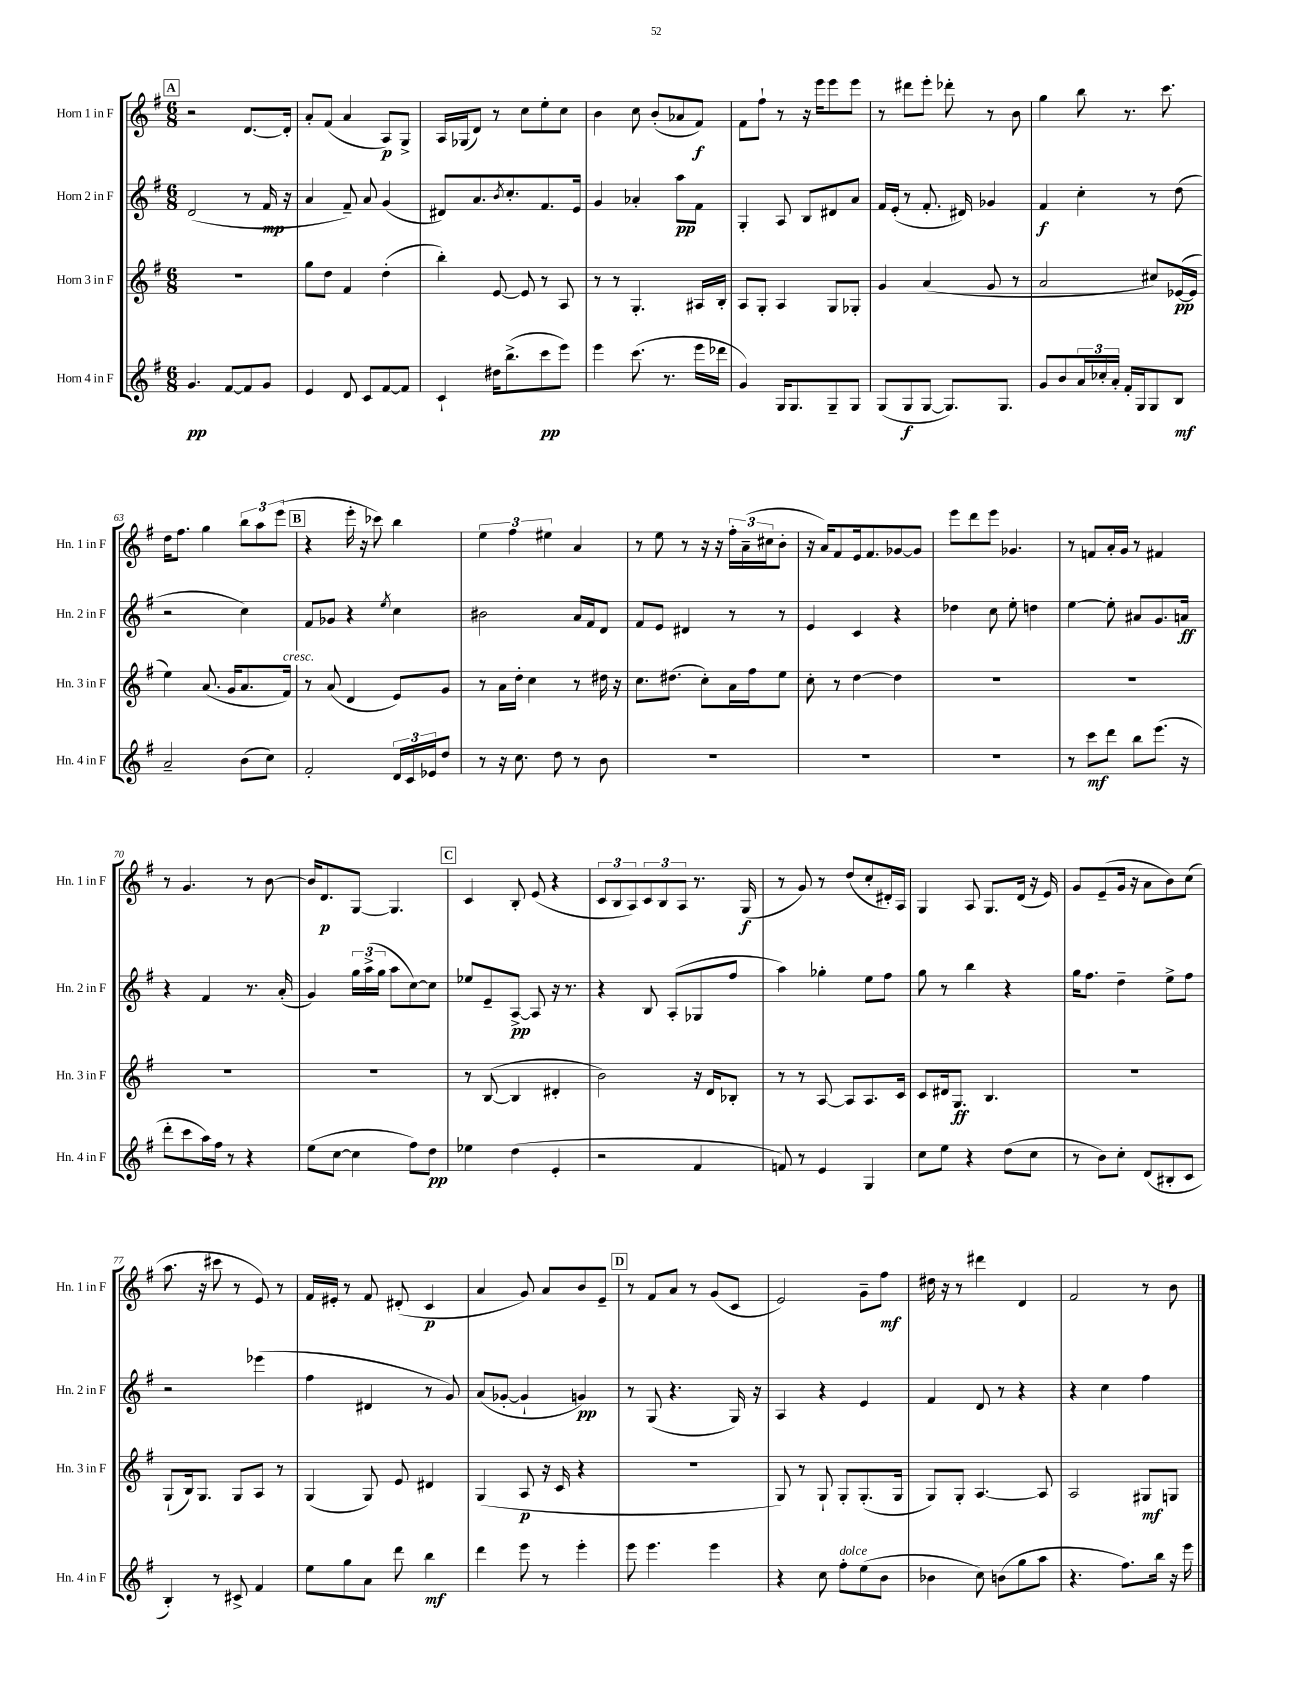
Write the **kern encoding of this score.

**kern	**kern	**kern	**kern
*staff4	*staff3	*staff2	*staff1
*clefG2	*clefG2	*clefG2	*clefG2
*k[f#]	*k[f#]	*k[f#]	*k[f#]
*M6/8	*M6/8	*M6/8	*M6/8
4.g/	2.r	(2d/	2r
[8f#/L	.	.	.
8f#/]	.	8r	[8.d/L
8g/J	.	16f#/	.
.	.	16r	16d'/]Jk
=	=	=	=
4e/	8gg\L	4a/	8a'/L
.	8dd\J	.	(8f#/J
8d/	4f#/	8f#~/)	4a/
8c/L	.	8a/	.
[8f#/	(4dd'\	(4g/	8A/L)
8f#/]J	.	.	8G^/J
=	=	=	=
4c`/	4bb'\)	8d#/L)	16A/LL
.	.	.	(16G-/J
.	.	8.a/	8d/J)
16dd#\LK	[8e/	.	8r
.	.	8qb/	.
(8.bb^\	.	8.cc'/	.
.	8e/]	.	8cc\L
8ccc\	8r	8.f#/	8ee'\
8eee\J)	8A/	.	8cc\J
.	.	16e/Jk	.
=	=	=	=
4eee\	8r	4g/	4b\
.	8r	.	.
(8.ccc\	4.G'/	4a-'/	8cc\
.	.	.	(8b'/L
8.r	.	.	.
.	.	8aa\L	8a-/
16eee\LL	16A#/LL	8f#\J	8f#/J)
16ddd-\JJ	16B'/JJ	.	.
=	=	=	=
4g/)	8A/L	4G'/	8f#\L
.	8G'/J	.	8ff#`\J
16G/LK	4A/	8A/	8r
8.G/	.	.	.
.	.	8B/L	16r
.	.	.	16eee\LK
8G~/	8G/L	8d#/	8eee\
8G/J	8G-'/J	8a/J	8eee\J
=	=	=	=
(8G/L	4g/	16f#/LL	8r
.	.	(16e'/JJ	.
8G/	.	8r	8ddd#\L
[8G/J	(4a/	8.f#'/	8eee'\J
8.G/]L)	.	.	8ddd-'\
.	.	16d#/)	.
.	8g/	4g-/	8r
8.G/J	.	.	.
.	8r	.	8b\
=	=	=	=
8g/L	2a/	4f#/	4gg\
8b/	.	.	.
24a/L	.	4cc'\	8bb\
24cc-'/	.	.	.
24a'/JJ	.	.	.
16f#'/LL	.	.	8.r
16G/J	.	.	.
8G/	8cc#/L)	8r	.
.	.	.	8.ccc\
8B/J	([16e-/L	(8dd\	.
.	16e-/]JJ	.	.
=	=	=	=
2a~/	4ee\)	2r	16dd\LK
.	.	.	8.ff#\J
.	(8.a/	.	4gg\
.	16g/LK	.	.
(8b\L	8.a/	4cc\)	12bb\L
.	.	.	12aa\
8cc\J)	.	.	.
.	.	.	(12eee\J
.	16f#/Jk)	.	.
=	=	=	=
2f#'/	8r	8f#/L	4r
.	(8a/	8g-/J	.
.	4d/	4r	16eee'\
.	.	.	16r
.	.	.	8ccc-\)
.	.	8qee/	.
24d/LL	8e/L)	4cc\	4bb\
24c/	.	.	.
24e-/J	.	.	.
8dd/J	8g/J	.	.
=	=	=	=
8r	8r	2b#\	6ee\
16r	16a\LL	.	.
.	.	.	6ff#\
8.cc\	16dd'\JJ	.	.
.	4cc\	.	.
.	.	.	6ee#\
8dd\	.	.	.
8r	8r	16a/LL	4a/
.	.	16f#/J	.
8b\	16dd#\	8d/J	.
.	16r	.	.
=	=	=	=
2.r	8.cc\L	8f#/L	8r
.	.	8e/J	8ee\
.	(8.dd#\J	.	.
.	.	4d#/	8r
.	8cc'\L)	.	16r
.	.	.	16r
.	16a\L	8r	24ff#'\LL
.	.	.	(24a~\
.	16ff#\J	.	.
.	.	.	24cc#\J
.	8ee\J	8r	8b'\J
=	=	=	=
2.r	8cc'\	4e/	16r
.	.	.	16a/LK)
.	8r	.	8f#/
.	[4dd\	4c/	16e/k
.	.	.	8.f#/
.	4dd\]	4r	[8g-/
.	.	.	8g-/]J
=	=	=	=
2.r	2.r	4dd-\	8eee\L
.	.	.	8ddd\
.	.	8cc\	8eee\J
.	.	8ee'\	4.g-/
.	.	4dd\	.
=	=	=	=
8r	2.r	[4ee\	8r
8ccc\L	.	.	8f/L
8ddd\J	.	8ee'\]	16a'/L
.	.	.	16g/JJ
8bb\L	.	8a#/L	8r
(8.eee\J	.	8.g/	4f#/
16r	.	16a/Jk	.
=	=	=	=
8ddd'\L	2.r	4r	8r
8ccc\	.	.	4.g/
16aa\L)	.	4f#/	.
16ff#\JJ	.	.	.
8r	.	.	.
4r	.	8.r	8r
.	.	.	[8b\
.	.	(16a'/	.
=	=	=	=
(8ee\L	2.r	4g/)	16b/]LK
.	.	.	8.d/
[8cc\J	.	.	.
4cc\]	.	24gg\LL	[8G/J
.	.	(24aa^\	.
.	.	24gg\JJ	.
.	.	8aa\L	4.G/]
8ff#\L)	.	[8cc\)	.
8dd\J	.	8cc\]J	.
=	=	=	=
4ee-\	8r	8ee-/L	4c/
.	([8B/	8e~/	.
(4dd\	4B/]	[8A^/J	8B'/
.	.	8A/]	(8e/
4e'/	4d#'/	16r	4r
.	.	8.r	.
=	=	=	=
2r	2b\)	4r	12c/L
.	.	.	12B/
.	.	.	12A/)
.	.	8B/	12c/
.	.	.	12B/
.	.	(8A'/L	.
.	.	.	12A/J
4f#/	16r	8G-/	8.r
.	16d/LK	.	.
.	8B-'/J	8ff#/J	.
.	.	.	(16G/
=	=	=	=
8f/)	8r	4aa\)	8r
8r	8r	.	8g/)
4e/	[8A/	4gg-'\	8r
.	8A/]L	.	(8dd/L
4G/	8.A/	8ee\L	8cc'/
.	.	8ff#\J	16d#'/L)
.	16c/Jk	.	16A/JJ
=	=	=	=
8cc\L	8c/L	8gg\	4G/
8ee\J	16d#/k	8r	.
.	8.G/J	.	.
4r	.	4bb\	8A/
.	4.B/	.	8.G/L
(8dd\L	.	4r	.
.	.	.	(16d/Jk
8cc\J	.	.	16r
.	.	.	16e/)
=	=	=	=
8r	2.r	16gg\LK	8g/L
.	.	8.ff#\J	.
8b\L)	.	.	(8e~/
8cc'\J	.	4dd~\	16g/Jk
.	.	.	16r
(8d/L	.	.	8a\L
8B#'/	.	8ee^\L	8b\)
8c/J	.	8ff#\J	(8cc\J
=	=	=	=
4B'/)	(8G`/L	2r	8.aa\
.	16B/k)	.	.
.	8.G/J	.	16r
8r	.	.	8ccc#\
8c#^/	8G/L	.	8r
4f#/	8A/J	(4eee-\	8e/)
.	8r	.	8r
=	=	=	=
8ee\L	(4G/	4ff#\	16f#/LL
.	.	.	16e#'/JJ
8gg\	.	.	8r
8a\J	8G/)	4d#/	8f#/
8ddd\	8e/	.	(8d#'/
4bb\	4d#/	8r	4c/
.	.	8g/)	.
=	=	=	=
4ddd\	(4G/	(8a/L	4a/
.	.	[8g-'/J	.
8eee\	8A/	4g-`/]	8g/)
8r	16r	.	8a/L
.	16c/	.	.
4eee'\	4r	4g/)	8b/
.	.	.	8e~/J
=	=	=	=
8eee\	2.r	8r	8r
4.eee\	.	(8G/	8f#/L
.	.	4.r	8a/J
.	.	.	8r
4eee\	.	.	(8g/L
.	.	16G/)	8c/J
.	.	16r	.
=	=	=	=
4r	8G/)	4A/	2e/)
.	8r	.	.
8cc\	8G`/	4r	.
8ff#'\L	8G'/L	.	.
(8ee\	(8.G'/	4e/	8g~\L
8b\J	.	.	8ff#\J
.	16G/Jk	.	.
=	=	=	=
4b-\	8G/L)	4f#/	16dd#\
.	.	.	16r
.	8G'/J	.	8r
8cc\)	[4.A/	8d/	4ddd#\
(8b\L	.	8r	.
8gg\	.	4r	4d/
8aa\J	8A/]	.	.
=	=	=	=
4.r	2A/	4r	2f#/
.	.	4cc\	.
8.ff#\L)	.	.	.
.	8G#/L	4ff#\	8r
16bb\Jk	.	.	.
16r	8G/J	.	8b\
16eee\	.	.	.
==	==	==	==
*-	*-	*-	*-
